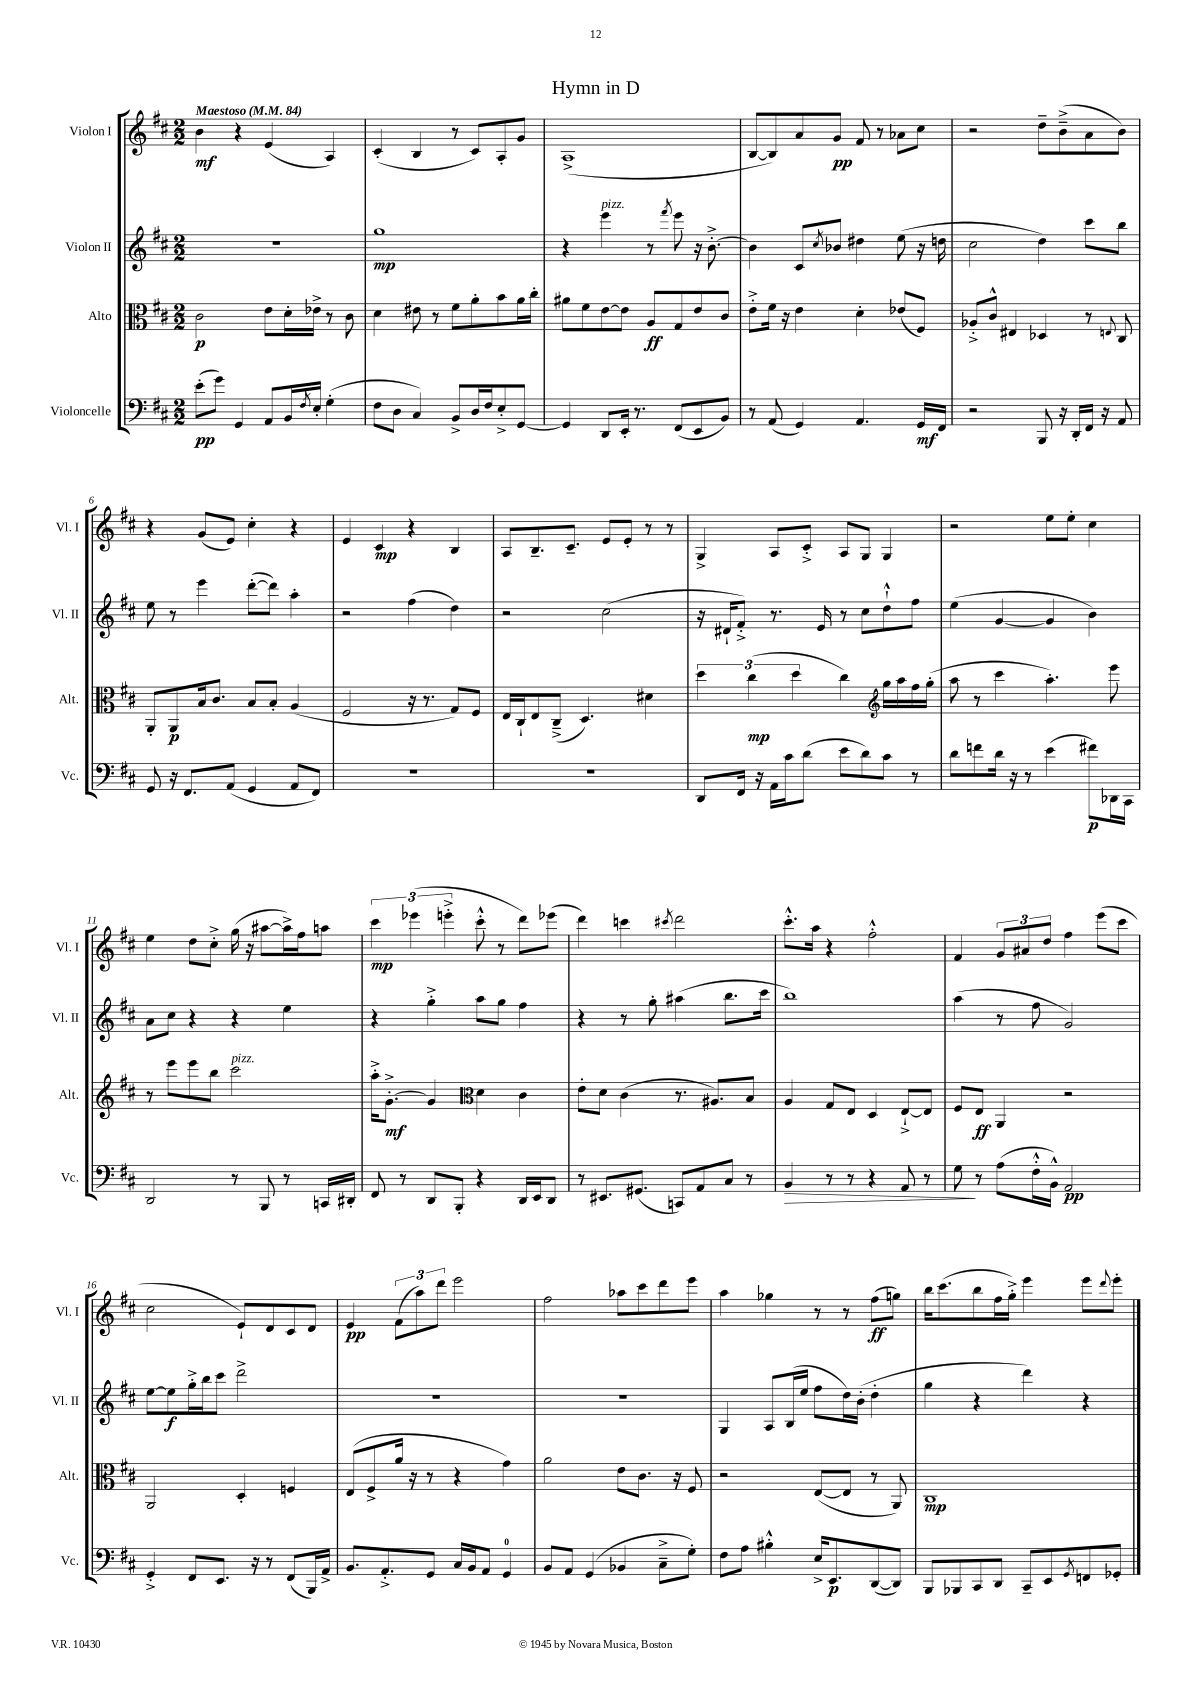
\header { title = "Hymn in D" }
<<
\new StaffGroup <<
\new Staff = "s0" \with { instrumentName = "Violon I" shortInstrumentName = "Vl. I" } {
    \clef treble \key d \major \numericTimeSignature \time 2/2 \tempo "Maestoso" 4 = 84
    b'4\mf r4 e'4( a4) |
    cis'4-.( b4 r8 cis'8) a8-. g'8 |
    a1->( |
    b8~ b8) a'8 g'8\pp fis'8 r8 aes'8 cis''8 |
    r2 d''8-- b'8--->( a'8 b'8) |
    r4 g'8( e'8) cis''4-. r4 |
    e'4 cis'4\mp r4 b4 |
    a8 b8.-- cis'8.-- e'8 e'8-. r8 r8 |
    g4-> a8 cis'8-.-> a8 g8 g4 |
    r2 e''8 e''8-. cis''4 |
    e''4 d''8 cis''8-.-> g''16( r16 ais''8~ ais''16->) fis''16 a''8 |
    \tuplet 3/2 { cis'''4\mp ees'''4( e'''4-.-> } cis'''8-.-^ r8 d'''8) ees'''8( |
    d'''4) c'''4 \acciaccatura { cis'''8 } d'''2 |
    cis'''8.-.-^ a''16 r4 fis''2-.-^ |
    fis'4 \tuplet 3/2 { g'8 ais'8 d''8 } fis''4 e'''8( cis'''8 |
    cis''2 e'8-!) d'8 cis'8 d'8 |
    e'4\pp \tuplet 3/2 { fis'8( a''8) d'''8 } e'''2 |
    fis''2 aes''8 cis'''8 d'''8 e'''8 |
    a''4 ges''4 r8 r8 fis''8\ff( g''8) |
    b''16 cis'''8.( b''8 fis''16 g''16-.->) e'''4 e'''8 \appoggiatura { d'''8 } e'''8-. \bar "|." |
}
\new Staff = "s1" \with { instrumentName = "Violon II" shortInstrumentName = "Vl. II" } {
    \clef treble \key d \major \numericTimeSignature \time 2/2
    R1 |
    g''1\mp |
    r4 e'''4^\markup { \italic "pizz." } r8 \acciaccatura { fis'''8 } e'''8 r16 b'8.~-.-> |
    b'4 cis'8 \acciaccatura { cis''8 } bes'8 dis''4 e''8( r16 d''16 |
    cis''2 d''4) cis'''8 b''8 |
    e''8 r8 e'''4 d'''8~-.( d'''8) a''4-. |
    r2 fis''4( d''4) |
    r2 cis''2( |
    r16 dis'16-! fis'8-.->) r8. e'16 r8 cis''8 d''8-!-^ fis''8 |
    e''4( g'4~ g'4 b'4) |
    a'8 cis''8 r4 r4 e''4 |
    r4 g''4-.-> a''8 g''8 fis''4 |
    r4 r8 g''8-. ais''4( b''8. cis'''16 |
    b''1) |
    a''4( r8 fis''8 g'2) |
    e''8~ e''8\f g''16-.-> b''16 cis'''8 d'''2-> |
    R1 |
    R1 |
    g4 a8 b16( e''16 fis''8 d''16) b'16-.( d''4-. |
    g''4 r4 d'''4) r4 \bar "|." |
}
\new Staff = "s2" \with { instrumentName = "Alto" shortInstrumentName = "Alt." } {
    \clef alto \key d \major \numericTimeSignature \time 2/2
    cis'2\p e'8 d'16-. ees'16-> r8 cis'8 |
    d'4 eis'8 r8 fis'8 a'8-. b'8 a'16 cis''16-. |
    ais'8 fis'8 e'8~ e'8 a8\ff g8 e'8 cis'8 |
    e'8-.-> fis'16 r16 e'4 d'4-. ees'8( fis8) |
    aes8-.-> cis'8-^ eis4 des4 r8 \appoggiatura { e8 } cis8 |
    a,8-. a,8\p b16 cis'8. b8 b8-. a4( |
    fis2 r16 r8. g8) fis8 |
    e16 cis16-! e8 cis8--->( d4.) dis'4 |
    \tuplet 3/2 { d''4 cis''4\mp( d''4 } cis''4) \clef treble g''16 a''16 fis''16 g''16-.( |
    a''8 r8 cis'''4 a''4.-.) e'''8 |
    r8 e'''8 e'''8 b''8 cis'''2^\markup { \italic "pizz." } |
    a''16-.-> g'8.~-.->\mf g'4 \clef alto d'4 cis'4 |
    e'8-. d'8 cis'4( r8. ais8.) b8 |
    a4 g8 e8 d4 e8~-!-> e8 |
    fis8 e8\ff a,4 r2 |
    a,2 d4-. f4 |
    e8( fis8-> a'16 r16 r8 r4 g'4) |
    a'2 e'8 cis'8. r16 fis8 |
    r2 e8~( e8 r8 a,8) |
    cis1\mp \bar "|." |
}
\new Staff = "s3" \with { instrumentName = "Violoncelle" shortInstrumentName = "Vc." } {
    \clef bass \key d \major \numericTimeSignature \time 2/2
    e'8-.\pp( g'8) g,4 a,8 b,16 \acciaccatura { fis8 } e16-. g4-.( |
    fis8 d8 cis4) b,8-> d16 fis16 e8-.-> g,8~ |
    g,4 d,8 e,16-. r8. fis,8( e,8 b,8) |
    r8 a,8( g,4) a,4. g,16\mf fis,16 |
    r2 b,,8 r16 d,16-. fis,16 r16 a,8 |
    g,8 r16 fis,8. a,8( g,4 a,8 fis,8) |
    r1 |
    R1 |
    d,8 fis,16 r16 a,16 cis'16 d'8( e'8 d'8) cis'8 r8 |
    d'8 f'8 d'16 r16 r8 e'4( fis'8\p) des,16 cis,16 |
    d,2 r8 b,,8 r8 c,16 dis,16-. |
    fis,8 r8 d,8 b,,8-. r4 d,16 e,16 d,8 |
    r8 eis,8. gis,8.( c,8) a,8 cis8 r8 |
    b,4\> r8 r8 r4 a,8 r8 |
    g8\! r8 a8( fis16-.-^ b,16-^) a,2\pp |
    g,4-.-> fis,8 e,8. r16 r8 fis,8( b,,16) a,16-> |
    b,8. a,8.-.-> g,8 cis16 b,16 a,8 g,4-0 |
    b,8 a,8 g,4( bes,4 cis8---> g8-.) |
    fis8 a8 bis4-.-^ e16-> e,8.\p d,8~( d,8) |
    b,,8 bes,,8 cis,8 d,8 cis,8-- e,8 \acciaccatura { g,8 } f,8 ges,8-. \bar "|." |
}
>>
>>
